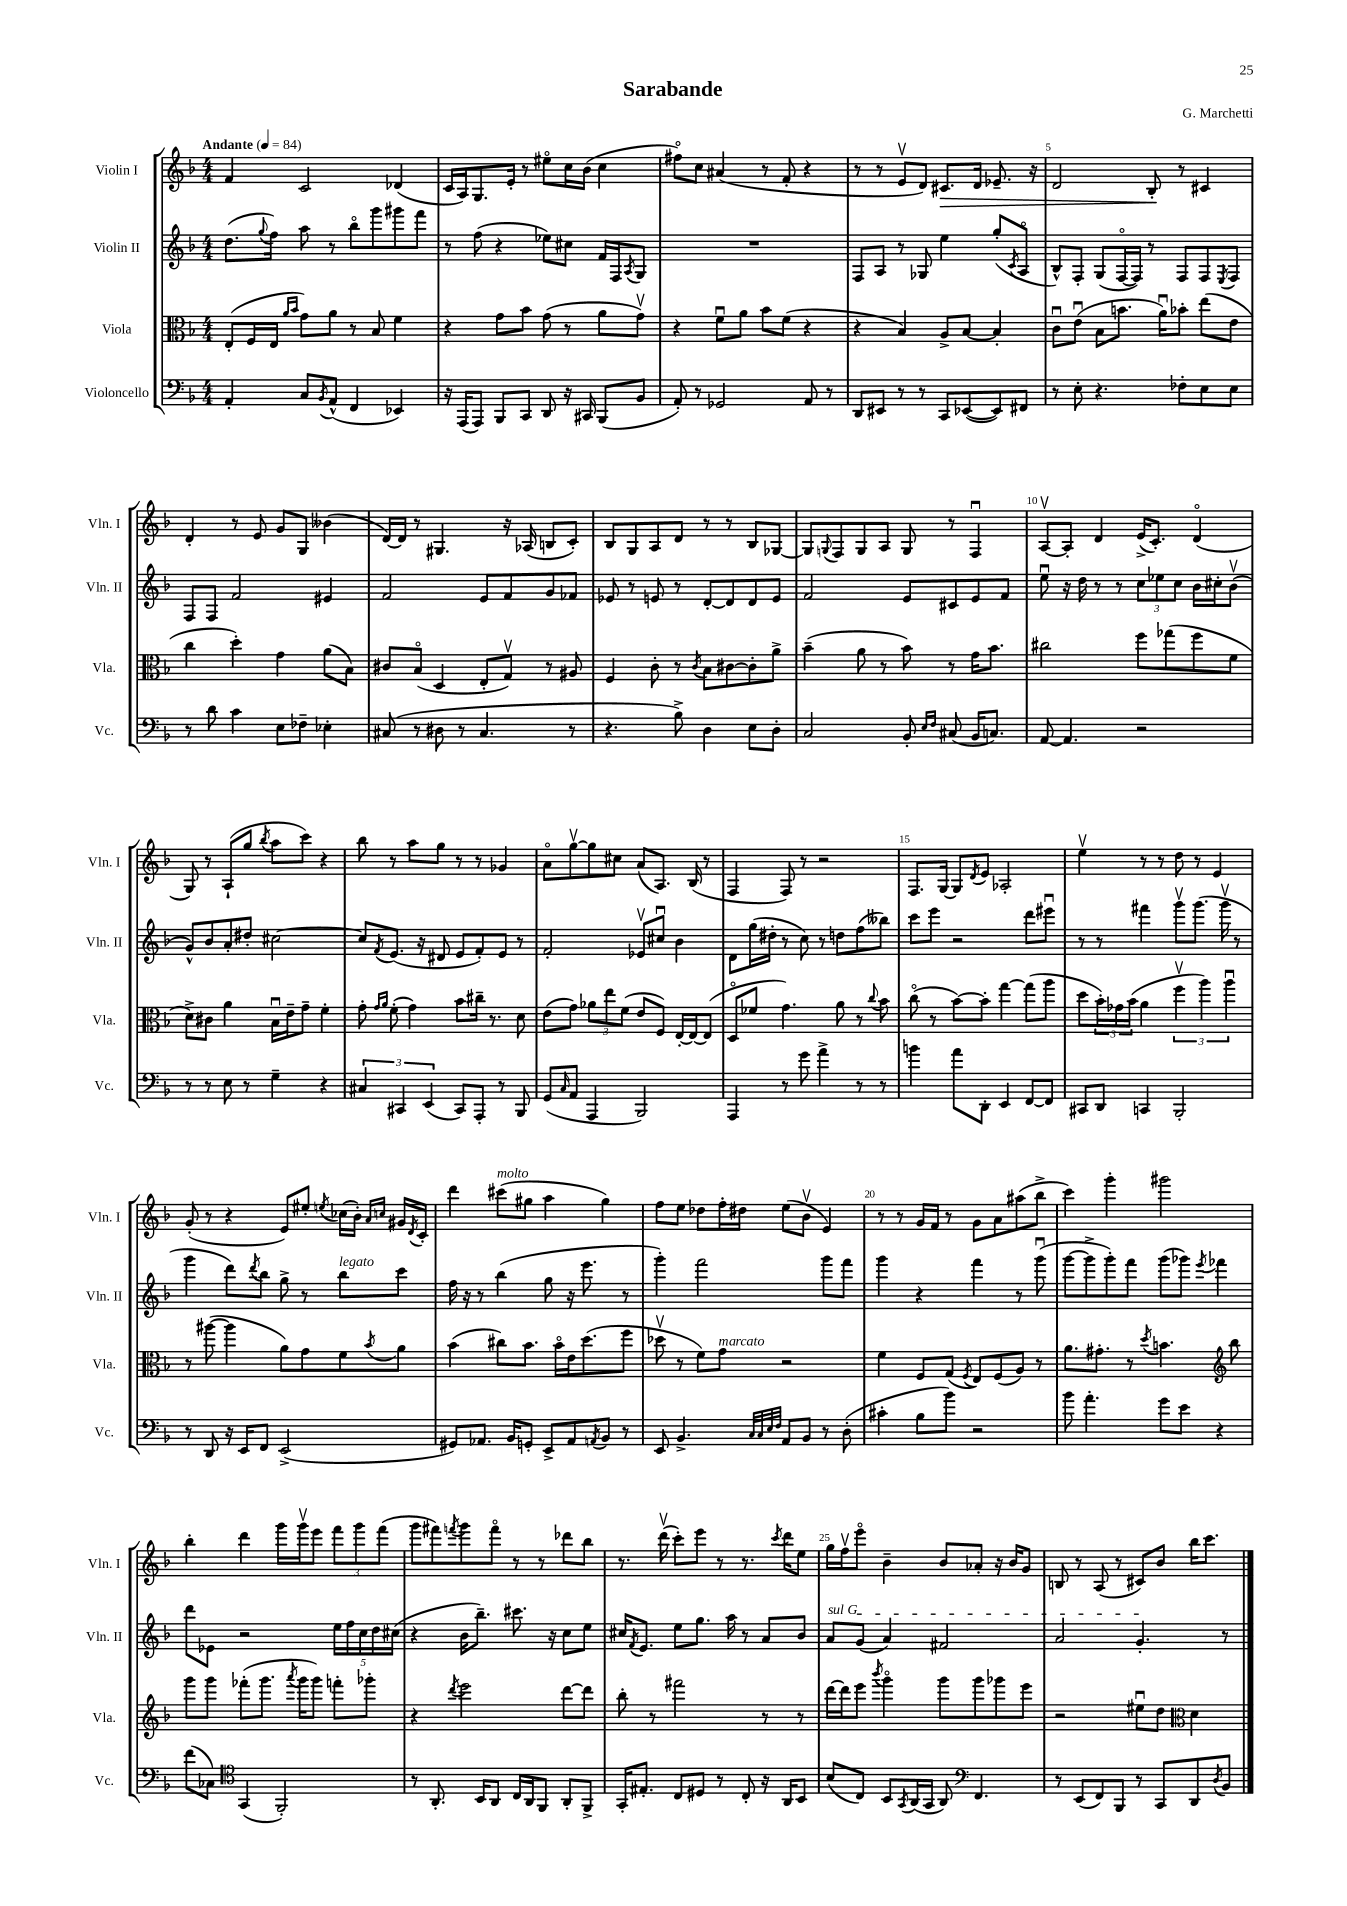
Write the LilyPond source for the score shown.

\header { title = "Sarabande" composer = "G. Marchetti" }
<<
\new StaffGroup <<
\new Staff = "s0" \with { instrumentName = "Violin I" shortInstrumentName = "Vln. I" } {
    \clef treble \key f \major \numericTimeSignature \time 4/4 \tempo "Andante" 4 = 84
    f'4 c'2 des'4( |
    c'16 a16) g8. e'16-. r8 eis''8\flageolet c''16 bes'16( c''4 |
    fis''8\flageolet) c''8 ais'4( r8 f'8-. r4 |
    r8 r8 e'8\upbow d'8) cis'8.\> d'16 ees'8.-- r16 |
    d'2 bes8-.\! r8 cis'4 |
    d'4-. r8 e'8 g'8 g8 beses'4( |
    d'16~) d'16 r8 gis4. r16 aes16( b8 c'8-.) |
    bes8 g8 a8 d'8 r8 r8 bes8 ges8~ |
    ges8 \appoggiatura { g8 } f8 g8 a8 g8 r8 f4\downbow |
    a8~\upbow a8-. d'4 e'16->( c'8.-.) d'4\flageolet( |
    g8) r8 a8-!( g''8 \acciaccatura { bes''8 } a''8 c'''8) r4 |
    bes''8 r8 a''8 g''8 r8 r8 ges'4 |
    a'8\flageolet g''8~\upbow g''8 cis''8 a'8( a8.) bes16( r8 |
    f4 f8) r8 r2 |
    f8. g16~ g8 \acciaccatura { d'8 } e'8 aes2-. |
    e''4\upbow r8 r8 d''8 r8 e'4 |
    g'8-.( r8 r4 e'8) eis''8-. \acciaccatura { e''8 } ces''16( bes'16-.) \grace { a'16 c''16 } gis'16 \acciaccatura { d'8 } c'16-. |
    d'''4 cis'''8^\markup { \italic "molto" }( gis''8 a''4 gis''4) |
    f''8 e''8 des''8 f''16-. dis''16 e''8( bes'8\upbow e'4) |
    r8 r8 g'16 f'16 r8 g'8 a'8 ais''8( bes''8-> |
    c'''4) g'''4-. gis'''2 |
    bes''4-. d'''4 g'''16 g'''16\upbow e'''8 \tuplet 3/2 { f'''8 g'''8 f'''8( } |
    g'''8 fis'''8) \acciaccatura { f'''8 } g'''8 f'''8\flageolet r8 r8 des'''8 bes''8 |
    r8. d'''16\upbow( c'''8-.) e'''8 r8 r8. \acciaccatura { c'''8 } d'''16 e''8 |
    g''16 f''16\upbow e'''8\flageolet bes'4-- bes'8 aes'8-. r16 bes'16 g'8 |
    b8 r8 a8( r8 cis'8) bes'8 bes''16 c'''8. \bar "|." |
}
\new Staff = "s1" \with { instrumentName = "Violin II" shortInstrumentName = "Vln. II" } {
    \clef treble \key f \major \numericTimeSignature \time 4/4
    d''8.( \appoggiatura { g''8 } f''16) a''8 r8 bes''8\flageolet g'''8 gis'''8 f'''8 |
    r8 f''8( r4 ees''8) cis''8 f'16 f16 \acciaccatura { a8 } g8 |
    R1 |
    f8 a8 r8 ges8 e''4 g''8-.( \acciaccatura { c'8 } a8\flageolet |
    bes8-^) f8-. g8( f16~\flageolet f16) r8 f8 f8 \acciaccatura { e8 } f8 |
    f8 f8 f'2 eis'4 |
    f'2 e'8 f'8 g'8 fes'8 |
    ees'8 r8 e'8 r8 d'8~-. d'8 d'8 e'8 |
    f'2 e'8 cis'8 e'8 f'8 |
    e''8\downbow r16 d''16 r8 r8 \tuplet 3/2 { c''8 ees''8 c''8 } bes'16 cis''16-. bes'8\upbow( |
    g'8-^) bes'8 a'8-. dis''8-. cis''2~ |
    cis''8 \acciaccatura { f'8 } e'8.( r16 dis'8 e'8 f'8-.) e'8 r8 |
    f'2-. ees'8\upbow cis''8\downbow bes'4 |
    d'8 g''16( dis''16-. r8 c''8) r8 d''8 f''8( beses''8) |
    c'''8 e'''8 r2 d'''8 eis'''8\downbow |
    r8 r8 fis'''4 g'''8\upbow g'''8.( g'''16\upbow r8 |
    g'''4 d'''8) \acciaccatura { d'''8 } bes''8 g''8-> r8 bes''8^\markup { \italic "legato" } c'''8 |
    f''16 r16 r8 bes''4( g''8 r16 e'''8. r8 |
    g'''4-.) f'''2 g'''8 f'''8 |
    g'''4 r4 f'''4 r8 g'''8\downbow( |
    g'''8~ g'''8-> g'''8-.) f'''8 g'''8( ges'''8) \acciaccatura { e'''8 } fes'''4 |
    d'''8 ees'8 r2 \tuplet 5/4 { e''16 f''16 c''16 d''16 cis''16( } |
    r4 bes'16 bes''8.--) cis'''8. r16 c''8 e''8 |
    cis''16 \acciaccatura { f'8 } e'8. e''8 g''8. a''16 r8 a'8 bes'8 |
    \once \override TextSpanner.bound-details.left.text = \markup { \italic "sul G" } a'8\startTextSpan g'8( a'4) fis'2 |
    a'2 g'4.-.\stopTextSpan r8 \bar "|." |
}
\new Staff = "s2" \with { instrumentName = "Viola" shortInstrumentName = "Vla." } {
    \clef alto \key f \major \numericTimeSignature \time 4/4
    e8-.( f16 e16 \grace { a'16 bes'16 } g'8) a'8 r8 bes8 f'4 |
    r4 g'8 bes'8 g'8( r8 a'8 g'8\upbow) |
    r4 f'8\downbow a'8 bes'8 f'8( r4 |
    r4 bes4) a8-> bes8~ bes4-. |
    c'8\downbow e'8\downbow( bes8 b'8. a'16\downbow) bes'8-. e''8( e'8 |
    c''4 d''4-.) g'4 a'8( bes8) |
    cis'8 bes8\flageolet( d4 e8-. g8\upbow) r8 ais8 |
    f4 c'8-. r8 \acciaccatura { c'8 } bes8 cis'8~ cis'8-. a'8-> |
    bes'4--( a'8 r8 bes'8) r8 g'16 bes'8. |
    cis''2 f''8 ges''8( f''8 f'8 |
    d'8->) cis'8 a'4 bes16\downbow e'16-- g'8-- f'4-. |
    g'8-. \grace { g'16 a'16 } f'8-.( g'4) bes'8 cis''16-- r8. d'8 |
    e'8( g'8) \tuplet 3/2 { aes'8 e''8 f'8( } e'8 f8) e16~-. e16~ e8( |
    d8\flageolet fes'8 g'4.) a'8 r8 \appoggiatura { c''8 } bes'8 |
    c''8\flageolet( r8 bes'8~) bes'8-. g''4~ g''8( a''8 |
    d''8 \tuplet 3/2 { bes'16-.) ges'16 bes'16( } a'4 \tuplet 3/2 { f''4\upbow a''4) a''4\downbow } |
    r8 ais''8~( ais''4 a'8) g'8 f'8 \acciaccatura { bes'8 } a'8 |
    bes'4( cis''8) bes'8. bes'16\flageolet e'16 d''8.( f''8 |
    des''8\upbow r8 f'8) g'8^\markup { \italic "marcato" } r2 |
    f'4 f8 g8( \acciaccatura { f8 } e8) f8( a8) r8 |
    a'8. gis'8.-. r8 \acciaccatura { d''8 } b'4. \clef treble bes''8 |
    g'''8 g'''8 fes'''8-.( g'''8. \acciaccatura { a'''8 } g'''16 g'''8) f'''8-. ges'''8-. |
    r4 \acciaccatura { d'''8 } e'''2 d'''8~ d'''8 |
    bes''8-. r8 fis'''2 r8 r8 |
    d'''16~ d'''16 e'''8 \acciaccatura { bes'''8 } g'''4\flageolet g'''8 g'''8 ges'''8 e'''8 |
    r2 eis''8\downbow d''8 \clef alto d'4 \bar "|." |
}
\new Staff = "s3" \with { instrumentName = "Violoncello" shortInstrumentName = "Vc." } {
    \clef bass \key f \major \numericTimeSignature \time 4/4
    a,4-. c8 \acciaccatura { bes,8 } a,8-^( f,4 ees,4) |
    r16 a,,16( a,,8) bes,,8 c,8 d,8 r16 cis,16 bes,,8( bes,8 |
    a,8-.) r8 ges,2 a,8 r8 |
    d,8 eis,8 r8 r8 c,8 ees,8~( ees,8) fis,8 |
    r8 e8-. r4. fes8-. e8 e8 |
    r8 d'8 c'4 e8 fes8-- ees4-. |
    cis8( r8 dis8 r8 cis4. r8 |
    r4. bes8->) d4 e8 d8-. |
    c2 bes,8-. \grace { e16 f16 } cis8( bes,16 c8.) |
    a,8~ a,4. r2 |
    r8 r8 e8 r8 g4-- r4 |
    \tuplet 3/2 { cis4 cis,4 e,4( } cis,8) a,,8-. r8 bes,,8 |
    g,8( \grace { c16 } a,8 a,,4 bes,,2) |
    a,,4 r8 g'8 a'4-> r8 r8 |
    b'4 a'8 d,8-. e,4 f,8~ f,8 |
    cis,8 d,8 c,4 bes,,2-. |
    r8 d,8 r16 e,16 f,8 e,2->( |
    gis,8) aes,8. bes,16 g,8-. e,8-> aes,8 \acciaccatura { a,8 } bes,8 r8 |
    e,8 bes,4.-> \grace { c32 c32 e32 f32 } a,8 bes,8 r8 d8-.( |
    cis'4-. bes8 bes'8) r2 |
    bes'8 a'4.-. g'8 e'8 r4 |
    f'8( ces8) \clef tenor g,4( f,2-.) |
    r8 a,8.-. bes,16 a,8 c16 a,16 f,8 a,8-. f,8-> |
    g,16-. eis8.-. c8 dis8 r8 c8-. r16 a,16 bes,8 |
    bes8( c8) bes,8 \acciaccatura { g,8 } a,16( g,16 a,8) \clef bass f,4. |
    r8 e,8( f,8) bes,,8 r8 c,8 d,8 \acciaccatura { d8 } bes,8 \bar "|." |
}
>>
>>
\layout { \context { \Score \override BarNumber.break-visibility = ##(#f #t #t) barNumberVisibility = #(every-nth-bar-number-visible 5) } }
